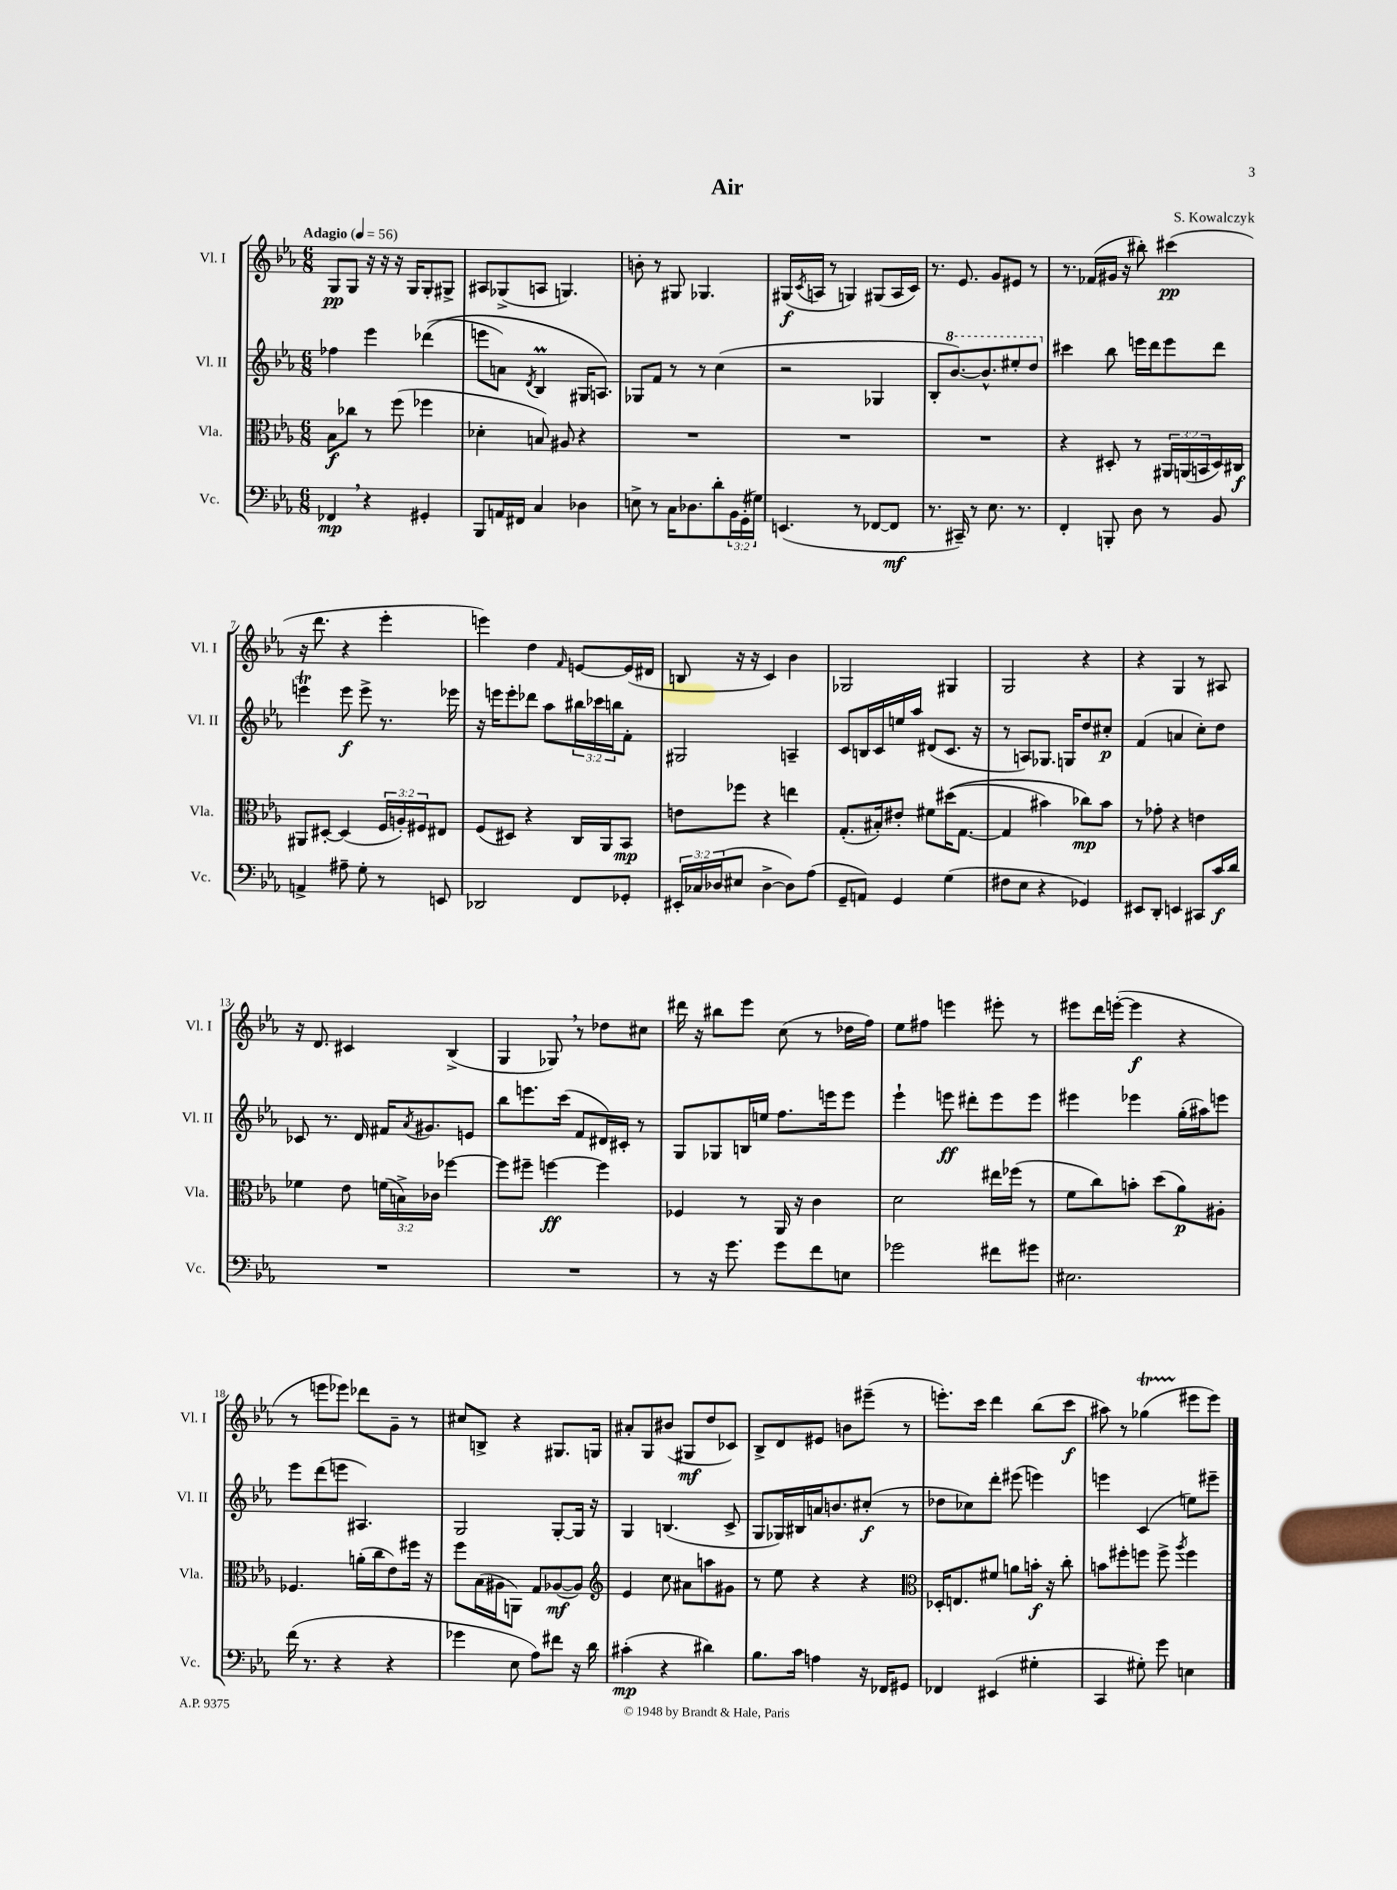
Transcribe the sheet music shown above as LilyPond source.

\header { title = "Air" composer = "S. Kowalczyk" }
<<
\new StaffGroup <<
\new Staff = "s0" \with { instrumentName = "Vl. I" shortInstrumentName = "Vl. I" } {
    \clef treble \key ees \major \numericTimeSignature \time 6/8 \tempo "Adagio" 4 = 56
    g8\pp g8 r16 r16 r16 g16 g8-. gis8-> |
    ais8 ges8->( a8 g4.) |
    b'8-. r8 gis8 ges4. |
    gis16\f( \acciaccatura { c'8 } a16 r8 g4) gis8( a16 c'16) |
    r8. ees'8. g'8 eis'8 r8 |
    r8. fes'16( gis'16 r16 bis''8-.) cis'''4\pp( |
    r16 d'''8. r4 ees'''4-. |
    e'''4) d''4 \grace { f'16 } e'8~ e'16( dis'16 |
    b8 r16 r16 c'4) bes'4 |
    ges2 gis4 |
    g2 r4 |
    r4 g4 r8 ais8 |
    r16 d'8. cis'4 bes4->( |
    g4 ges8) \breathe r8 des''8 cis''8 |
    dis'''16 r16 bis''8 ees'''8 c''8( r8 des''16 f''16) |
    ees''8 fis''8 e'''4 eis'''8-. r8 |
    eis'''8 d'''16 e'''16~-.( e'''4\f r4 |
    r8 e'''8 ees'''8) des'''8 g'8-- r8 |
    cis''8 b8-> r4 gis8. g16 |
    ais'8-. g8 bis'8( gis8\mf d''8 ces'8) |
    bes8-> d'8 eis'8 b'8 eis'''8--( r8 |
    e'''8.-.) c'''16 d'''4 bes''8( c'''8\f |
    ais''8) r8 ges''4\startTrillSpan( eis'''8\stopTrillSpan eis'''8) \bar "|." |
}
\new Staff = "s1" \with { instrumentName = "Vl. II" shortInstrumentName = "Vl. II" } {
    \clef treble \key ees \major \numericTimeSignature \time 6/8 \override Staff.TupletNumber.text = #tuplet-number::calc-fraction-text
    fes''4 ees'''4 des'''4(\( |
    e'''8 a'8) \acciaccatura { d'8 } bes4\prall gis16 a8.\) |
    ges8 f'8 r8 r8 c''4( |
    r2 ges4 |
    bes8-. \ottava #1 bes''8.~) bes''8.-^ eis'''8-. d'''8 \ottava #0 |
    cis'''4 bes''8 e'''16 d'''16 e'''8 d'''8 |
    e'''4\trill e'''8\f e'''8-> r8. ees'''16 |
    r16 e'''16 e'''8-. des'''8 aes''8 \tuplet 3/2 { bis''16 ces'''16 b''16 } f'8-. |
    gis2 a4-- |
    c'8 b16 c'16 e''16 aes''16 dis'8( c'8. r16 |
    r8 a8) ges8. g16 d''8 cis''8-.\p |
    f'4( a'4 c''8-.) d''8 |
    ces'8 r8. d'16 fis'16 \acciaccatura { aes'8 } gis'8. e'8 |
    bes''8 e'''8. c'''16( f'8 dis'16) cis'16-. r8 |
    g8 ges8 b16 e''16 f''8. e'''16 e'''8 |
    ees'''4-! e'''8\ff dis'''8-. e'''8 e'''8 |
    eis'''4 ees'''4 g''16-.( ais''16) e'''8 |
    ees'''8 d'''8( e'''8 ais4.) |
    g2 g8~-. g16 r16 |
    g4 b4.( c'8-> |
    g8 ges16) bis16 a'16 b'8. cis''8-.\f( r8 |
    des''8 ces''8) d'''8-. eis'''8( e'''4) |
    e'''4 c'4( e''8) eis'''8-- \bar "|." |
}
\new Staff = "s2" \with { instrumentName = "Vla." shortInstrumentName = "Vla." } {
    \clef alto \key ees \major \numericTimeSignature \time 6/8 \override Staff.TupletNumber.text = #tuplet-number::calc-fraction-text
    bes8\f ces''8 r8 f''8( fes''4 |
    des'4-. b8) ais8 r4 |
    R2. |
    R2. |
    R2. |
    r4 dis8-. r8 \tuplet 3/2 { ais,16 a,16( b,16 } dis16) cis16\f |
    ais,8 dis8~-. dis4( \tuplet 3/2 { f16 a16-.) fis16 } eis8 |
    f8( dis8) r4 c16 aes,16 bes,8\mp |
    e'8 fes''8 r4 e''4 |
    g8.-.( bis16-.) eis'8-. fis'8 dis''16(\( g8.~ |
    g4 bis'4) ces''8\mp\) bis'8 |
    r8 ges'8-. r4 e'4 |
    fes'4 ees'8 \tuplet 3/2 { f'16( b16->) ces'16 } fes''4~ |
    fes''8 fis''8-- f''4~\ff f''4 |
    fes4 r8 aes,16 r16 c'4 |
    d'2 eis''16 fes''16( r8 |
    f'8 c''8) b'8-. d''8( aes'8\p) ais8-. |
    fes4. a'16-.( c''16 ees'8) fis''16 r16 |
    f''8 bes16( ais16 a,8) g8 aes8~\mf( aes8) |
    \clef treble ees'4 c''8 ais'8 a''8 gis'8 |
    r8 ees''8 r4 r4 |
    \clef alto des16-. e8. fis'8 a'8 b'16-.\f r16 c''8-. |
    b'8 fis''8-. f''8 f''8-> \acciaccatura { aes''8 } f''4 \bar "|." |
}
\new Staff = "s3" \with { instrumentName = "Vc." shortInstrumentName = "Vc." } {
    \clef bass \key ees \major \numericTimeSignature \time 6/8 \override Staff.TupletNumber.text = #tuplet-number::calc-fraction-text
    fes,4\mp \breathe r4 gis,4-. |
    bes,,8 a,16 fis,16 c4 des4 |
    e8-> r8 c16 des8. d'8-. \tuplet 3/2 { bes,16 g,16-.( gis16) } |
    e,4.( r8 fes,8~ fes,8\mf |
    r8. cis,16--) r8 ees8. r8. |
    f,4-. b,,8-. d8 r8 bes,8 |
    a,4-> ais8-- g8-. r8 e,8 |
    des,2 f,8 ges,8-. |
    \tuplet 3/2 { eis,16-. ces16 des16( } eis8 des4~-> des8) aes8( |
    g,8-- a,8) g,4 g4( |
    fis8 ees8 r4 ges,4) |
    eis,8 d,8-. e,4 cis,8 c'16\f d'16 |
    R2. |
    R2. |
    r8 r16 g'8. g'8 f'8 e8 |
    ges'2 fis'8 gis'8 |
    eis2. |
    f'16( r8. r4 r4 |
    ges'4 ees8 aes8) fis'8 r16 d'16 |
    cis'4-.\mp( r4 dis'4) |
    bes8. c'16 a4 r16 fes,16 gis,8 |
    fes,4 eis,4( gis4-. |
    c,4 gis8-.) g'8 e4 \bar "|." |
}
>>
>>
